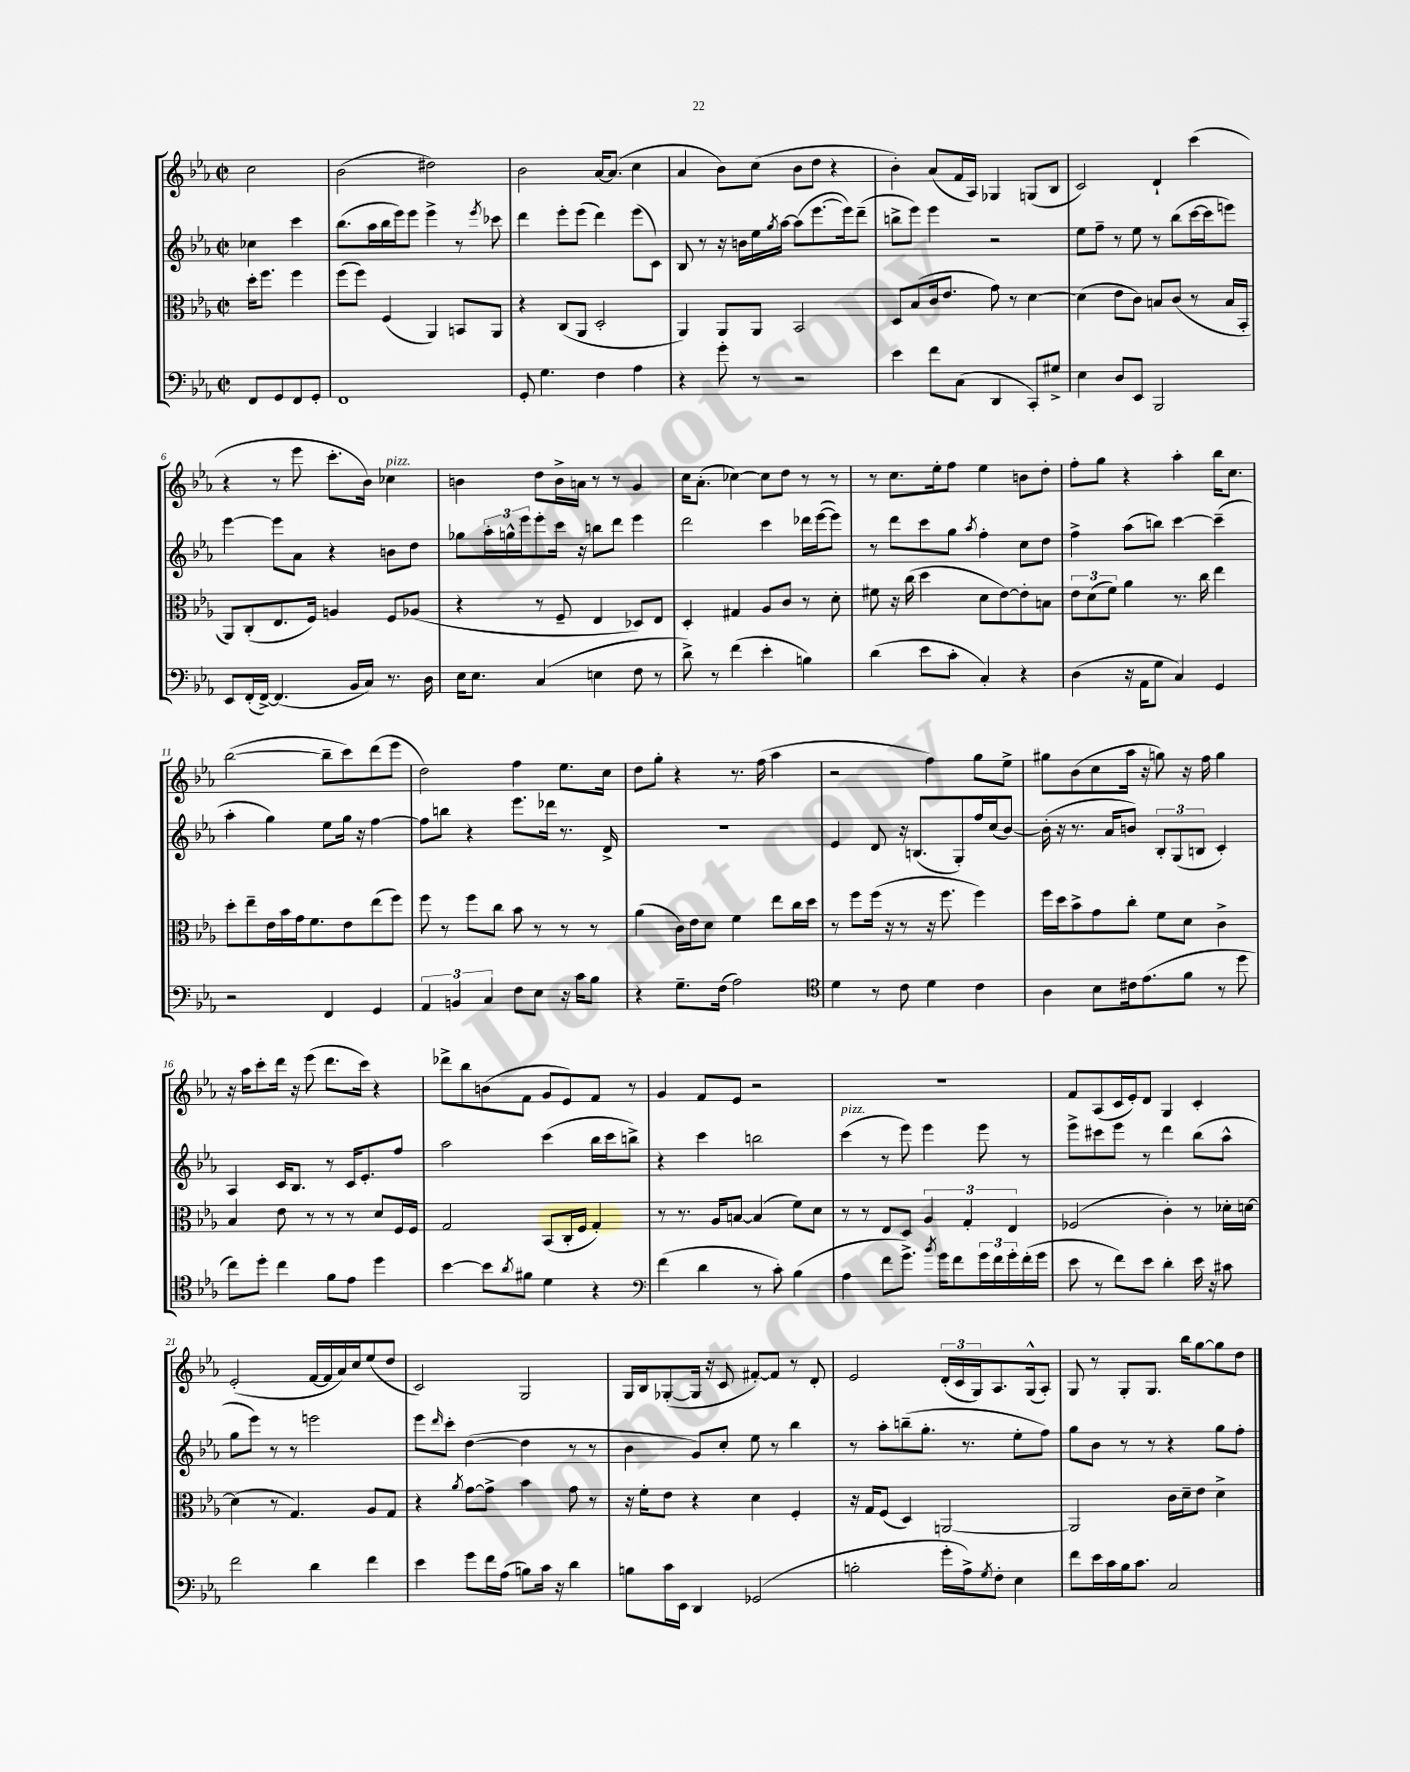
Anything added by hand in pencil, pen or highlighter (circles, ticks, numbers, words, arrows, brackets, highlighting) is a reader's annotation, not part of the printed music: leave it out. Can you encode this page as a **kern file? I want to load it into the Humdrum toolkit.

**kern	**kern	**kern	**kern
*staff4	*staff3	*staff2	*staff1
*clefF4	*clefC3	*clefG2	*clefG2
*k[b-e-a-]	*k[b-e-a-]	*k[b-e-a-]	*k[b-e-a-]
*M2/2	*M2/2	*M2/2	*M2/2
*met(c|)	*met(c|)	*met(c|)	*met(c|)
8FF	16dd'	4cc-	2cc
.	8.ff	.	.
8GG	.	.	.
8FF	4ff	4ccc	.
8GG'	.	.	.
=	=	=	=
1FF	(8ff	(8.bb-	(2b-
.	8ff)	.	.
.	.	16aa-	.
.	(4F	16bb-	.
.	.	16eee-)	.
.	.	8eee-	.
.	4AA-)	4eee-^	2dd#)
.	8BB	8r	.
.	.	8qeee-	.
.	8AA-	8ccc-	.
=	=	=	=
8GG'	4r	4ddd	2b-
4.G	.	.	.
.	(8C	8eee-'	.
.	8AA-	(8eee-	.
4F	2D'	4ddd)	[16a-
.	.	.	(8.a-]
4A-	.	(8eee-	4cc
.	.	8c)	.
=	=	=	=
4r	4AA-)	8B-	4a-
.	.	8r	.
8g'	8AA-	16r	8b-)
.	.	16b	.
8r	8AA-	16ee-	(8cc
.	.	8qgg	.
.	.	[16aa-	.
2r	2BB-	(8aa-]	8b-
.	.	[8.eee-	8dd
.	.	.	4r
.	.	16eee-])	.
.	.	(8ddd~	.
=	=	=	=
4e-	8D	8bb^	4b-')
.	(8B-	8eee-)	.
8f	16c	4eee-	(8a-
.	8.e-	.	.
(8C	.	.	16f
.	.	.	16A-)
4DD	8g)	2r	4G-
.	8r	.	.
8CC')	[4d	.	(8G
8G#^	.	.	8B-
=	=	=	=
4E-	(4d]	8ee-	2c)
.	.	8ff~	.
8D	8e-	8r	.
8EE-	8c)	8ee-	.
2BBB-	8B	8r	4d`
.	(8c	(8bb-	.
.	8r	[16ccc	(4ccc
.	.	16ccc]	.
.	16B	8eee)	.
.	16BB-'	.	.
=	=	=	=
8EE-	8AA-)	[4eee-	4r
(16FF'	(8C'	.	.
[16FF^)	.	.	.
(4.FF]	8.E-	8eee-]	8r
.	.	8a-	8eee-
.	16F)	.	.
.	4A	4r	8.ccc'
16BB-	.	.	.
16C)	.	.	16b-)
8.r	8F	8b	4cc-
.	(8A-	8dd	.
16D	.	.	.
=	=	=	=
16E-	4r	8gg-	4b
8.E-	.	.	.
.	.	24aa-'	.
.	.	24gg^^	.
.	.	24eee-	.
(4C	8r	8eee-'	8dd
.	8F~	16ccc	16b^
.	.	16r	16a
4E	4E-	8bb	8r
.	.	8ddd	8r
8F	8D-)	4eee-	4g
8r	8E-	.	.
=	=	=	=
8d^)	4D'	2ddd	16cc
.	.	.	(8.a-'
8r	.	.	.
(4f	4G#	.	[4cc-)
4e-'	8A-	4ccc	8cc-]
.	8c	.	8dd
4B)	8r	16ddd-	8r
.	.	([16eee-	.
.	8d'	8eee-])	8r
=	=	=	=
(4d	8f#	8r	8r
.	16r	8ddd	8.cc
.	(16cc	.	.
8e-	4dd	8ccc	.
.	.	.	16ee-'
8c'	.	8gg	8ff
.	.	8qaa-	.
4C')	8d	4ff'	4ee-
.	[8e-)	.	.
4r	8e-']	8cc	8b
.	8B	8dd	8dd'
=	=	=	=
(4D	12e-	4ff^	8ff'
.	(12d	.	.
.	.	.	8gg
.	12f)	.	.
16r	4a-	(8aa-	4r
16AA-	.	.	.
8G	.	8bb)	.
4C)	8.r	[4ccc	4aa-'
.	16cc	.	.
4GG	4ee-	(4ccc~]	16bb-
.	.	.	8.cc
=	=	=	=
2r	8dd'	4aa-'	([2bb-
.	8ee-~	.	.
.	16e-	4gg)	.
.	16b-	.	.
.	16g	.	.
.	8.f	.	.
4FF	.	8ee-	8bb-~]
.	8e-	16gg	8ccc)
.	.	16r	.
4GG	(8ee-	[4ff	(8ddd
.	8ff)	.	8eee-
=	=	=	=
6AA-	8ff	8ff]	2dd)
.	8r	8bb	.
6BB	.	.	.
.	8ff	4r	.
6C	.	.	.
.	8cc	.	.
8F	8b-	8.eee-	4ff
8E-	8r	.	.
.	.	16ddd-	.
16r	8r	8.r	8.ee-
16c	.	.	.
8B-	8r	.	.
.	.	16d^	16cc
=	=	=	=
4r	(4a-	1r	8dd
.	.	.	8gg'
8.G~	16c)	.	4r
.	16e-	.	.
.	8d	.	.
(16F	.	.	.
2A-)	4f	.	8.r
.	.	.	(16ff
.	8ee-	.	4aa-
.	16cc	.	.
.	16dd	.	.
=	=	=	=
*clefC4	*	*	*
4d	8r	4e-	2r
.	8ff	.	.
8r	(16ff	8d	.
.	16r	.	.
8c	8r	16r	.
.	.	(8.B	.
4d	16r	.	4ff)
.	8.ff	.	.
.	.	8G')	.
4c	4ff)	16ff	8gg
.	.	(16cc	.
.	.	[8b-)	8ee-^
=	=	=	=
4A-	16ff	(16b-']	8gg#
.	16dd	16r	.
.	8b-^	8.r	(8b-
8B-	8g	.	8cc
.	.	16a-	.
16c#	8cc'	8b)	16aa-
(8.e-	.	.	16r
.	8f	12B-'	8gg)
.	.	(12G	.
8f	8d	.	16r
.	.	12B	.
.	.	.	16ff
8r	4c^	4c')	4gg
8dd	.	.	.
=	=	=	=
8cc)	4B-	4A-	16r
.	.	.	16aa-
8dd'	.	.	8ccc'
4cc	8e-	16c	16ddd
.	.	8.B-	16r
.	8r	.	(8eee-
8f	8r	8r	8.ddd
8e-	8r	16c	.
.	.	8.e-'	16ccc)
4dd	8d	.	4r
.	16F	8ff	.
.	16F	.	.
=	=	=	=
[4b-	2G	2aa-	8ddd-^
.	.	.	8bb-
8b-]	.	.	(8b
8qa-	.	.	.
8f#	.	.	8f
4d	(8BB-	(4ccc	8g
.	16C'	.	8e-)
.	16F	.	.
4r	4G')	16bb-	8f
.	.	16ccc	.
.	.	8bb^)	8r
=	=	=	=
*clefF4	*	*	*
(4f	8r	4r	4g
.	8.r	.	.
4d	.	4ccc	8f
.	16A-	.	.
.	[8B	.	8e-
8r	(4B]	2bb	2r
8c')	.	.	.
(4B-	8f)	.	.
.	8d	.	.
=	=	=	=
4A-	8r	(4ccc	1r
.	8r	.	.
8f	8E-	8r	.
8.g^)	8D	8eee-)	.
.	6A-	4eee-	.
8qb-	.	.	.
16g	.	.	.
8f	.	.	.
.	6G'	.	.
24g	.	8eee-	.
24f	.	.	.
24g'	6E-	.	.
(16f'	.	8r	.
16g	.	.	.
=	=	=	=
8e-	(2F-	8eee-^	8f
8r	.	8ccc#	(8A-
8f)	.	8eee-	16c
.	.	.	16e-')
8e-	.	8r	8d
4d'	4c')	4ddd	4G
16e-	8r	(8bb-	4c'
16r	.	.	.
8c#	16d-'	8aa-^^	.
.	[16d	.	.
=	=	=	=
2f	(4d]	8gg	(2e-'
.	.	8eee-)	.
.	8r	8r	.
.	4.G)	8r	.
4d	.	2eee	[16f
.	.	.	16f]
.	.	.	16a-)
.	.	.	16cc
4f	8A-	.	(8ee-
.	8G	.	8dd
=	=	=	=
4e-	4r	8eee-	2c)
.	.	16qqddd	.
.	.	8ccc'	.
.	8qa-	.	.
8g	[8g	([4dd	.
16f	8g^]	.	.
(16A-	.	.	.
8B)	4b-	4dd]	2G
16c	.	.	.
16r	.	.	.
4d	8g	8r	.
.	8r	8r	.
=	=	=	=
8B	16r	4b-	16G
.	16f'	.	16B-
16c	8e-	.	([8G-'
16EE-	.	.	.
4DD	4r	8g)	16G-]
.	.	.	16r
.	.	8cc'	8c
(2GG-	4d	8ee-	[8f#')
.	.	8r	8f#]
.	4F'	4bb-	8r
.	.	.	8d'
=	=	=	=
2B'	16r	8r	2e-
.	16G	.	.
.	(8F	8aa-'	.
.	4D)	(8bb~	.
.	.	8.gg'	.
16g'	[2AA	.	(24d'
.	.	.	24c
16A-^)	.	8.r	.
.	.	.	24G)
8qG	.	.	.
8F'	.	.	8.A-
4E-	.	8ee-'	.
.	.	.	(16G^^
.	.	8ff)	8A-')
=	=	=	=
8f	2AA]	8gg	8G
16e-	.	8b-	8r
16c	.	.	.
16B-	.	8r	8G'
8.c	.	.	.
.	.	8r	8.G
2C	16c	4r	.
.	16d~	.	16bb-
.	8e-	.	[8gg
.	4d^	8gg	8gg]
.	.	8ff'	8dd
==	==	==	==
*-	*-	*-	*-
